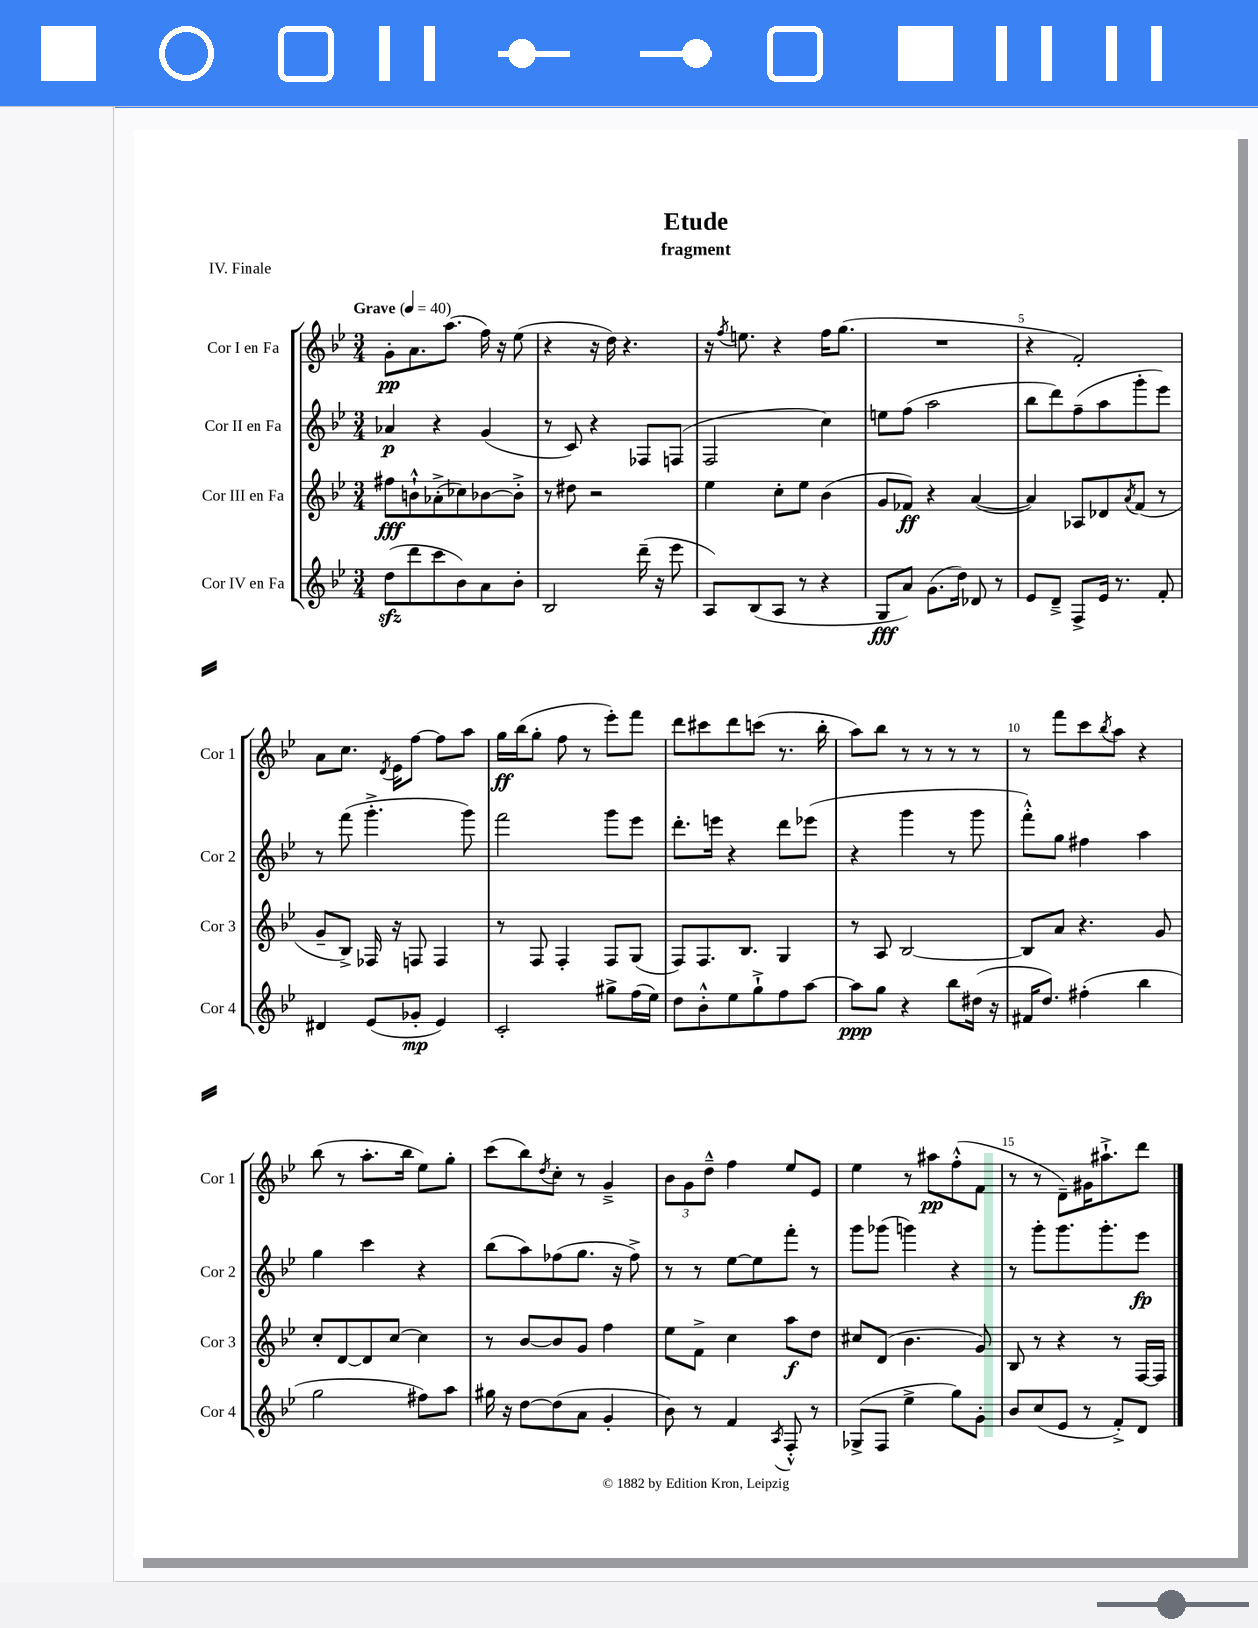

**kern	**dynam	**kern	**dynam	**kern	**dynam	**kern	**dynam
*part4	*part4	*part3	*part3	*part2	*part2	*part1	*part1
*staff4	*staff4	*staff3	*staff3	*staff2	*staff2	*staff1	*staff1
*I"Cor IV en Fa	*	*I"Cor III en Fa	*	*I"Cor II en Fa	*	*I"Cor I en Fa	*
*I'Cor 4	*	*I'Cor 3	*	*I'Cor 2	*	*I'Cor 1	*
*clefG2	*	*clefG2	*	*clefG2	*	*clefG2	*
*k[b-e-]	*	*k[b-e-]	*	*k[b-e-]	*	*k[b-e-]	*
*M3/4	*	*M3/4	*	*M3/4	*	*M3/4	*
*MM40	*	*MM40	*	*MM40	*	*MM40	*
=1	=1	=1	=1	=1	=1	=1	=1
!	!	!	!	!	!	!LO:TX:a:B:t=Grave	!
(8ddzz\L	.	8ff#X\L	fff	4a-X/	p	8g'\L	pp
8ddd\	.	8bn`^^\	.	.	.	8.a\	.
8ccc\	.	(8a-X'^\	.	4r	.	.	.
.	.	.	.	.	.	(8.aa\J	.
8b-\)	.	8cc-X\)	.	.	.	.	.
8a\	.	[8b-X\	.	(4g/	.	16ff\)	.
.	.	.	.	.	.	16r	.
8b-'\J	.	8b-'^\J]	.	.	.	(8ee-\	.
=2	=2	=2	=2	=2	=2	=2	=2
2B-/	.	8r	.	8r	.	4r	.
.	.	8dd#X\	.	8c/)	.	.	.
.	.	2r	.	4r	.	16r	.
.	.	.	.	.	.	16dd\)	.
.	.	.	.	.	.	4.r	.
(16ddd~\	.	.	.	8F-X/L	.	.	.
16r	.	.	.	.	.	.	.
8eee-\	.	.	.	(8Fn/J	.	.	.
=3	=3	=3	=3	=3	=3	=3	=3
8A/L)	.	4ee-\	.	2F/	.	16r	.
.	.	.	.	.	.	8qff/	.
.	.	.	.	.	.	8.een\	.
(8B-/	.	.	.	.	.	.	.
8A/J	.	8cc'\L	.	.	.	4r	.
8r	.	8ee-\J	.	.	.	.	.
4r	.	(4b-\	.	4cc\)	.	16ff\KL	.
.	.	.	.	.	.	(8.gg\J	.
=4	=4	=4	=4	=4	=4	=4	=4
8G/L	fff	8g/L	.	8een\L	.	2.r	.
8a/J)	.	8f-X/J)	ff	(8ff\J	.	.	.
(8.g\L	.	4r	.	2aa\	.	.	.
16dd\Jk)	.	.	.	.	.	.	.
8d-X/	.	([4a/	.	.	.	.	.
8r	.	.	.	.	.	.	.
=5	=5	=5	=5	=5	=5	=5	=5
8e-/L	.	4a/])	.	8bb-\L	.	4r	.
8d~^/J	.	.	.	8ddd\)	.	.	.
8F^/L	.	8A-X/L	.	(8ff~\	.	2f'/)	.
16e-/Jk	.	8d-X/	.	8aa\	.	.	.
8.r	.	.	.	.	.	.	.
.	.	8qa/	.	.	.	.	.
.	.	(8f/J	.	8ggg'\	.	.	.
8f'/	.	8r	.	8eee-\J)	.	.	.
!!LO:LB:g=z
=6	=6	=6	=6	=6	=6	=6	=6
4d#X/	.	8g~/L	.	8r	.	8a\L	.
.	.	8B-^/J)	.	(8fff\	.	8.cc\J	.
(8e-/L	.	16F-X/	.	4.ggg'^\	.	.	.
.	.	.	.	.	.	8qd/	.
.	.	16r	.	.	.	16e-\KL	.
8g-X'/J	mp	8Fn/	.	.	.	[8ff\J	.
4e-/)	.	4F/	.	.	.	8ff\L]	.
.	.	.	.	8ggg\)	.	8aa\J	.
=7	=7	=7	=7	=7	=7	=7	=7
2c'/	.	8r	.	2fff\	.	16gg\LL	ff
.	.	.	.	.	.	(16bb-\J	.
.	.	8F/	.	.	.	8gg'\J	.
.	.	4F'/	.	.	.	8ff\	.
.	.	.	.	.	.	8r	.
8gg#X^\L	.	8F/L	.	8ggg\L	.	8eee-'\L)	.
(16ff\L	.	(8G/J	.	8eee-\J	.	8fff\J	.
16ee-\JJ)	.	.	.	.	.	.	.
=8	=8	=8	=8	=8	=8	=8	=8
8dd\L	.	8F/L)	.	8.ddd'\L	.	8ddd\L	.
8b-'^^\	.	8.F/	.	.	.	8ccc#X\	.
.	.	.	.	16eeen\Jk	.	.	.
8ee-\	.	.	.	4r	.	8ddd\	.
.	.	8.B-/J	.	.	.	.	.
8gg`^\	.	.	.	.	.	(8cccn\J	.
8ff\	.	4G/	.	8ddd\L	.	8.r	.
[8aa\J	.	.	.	(8eee-X\J	.	.	.
.	.	.	.	.	.	16bb-'\	.
=9	=9	=9	=9	=9	=9	=9	=9
8aa\L]	ppp	8r	.	4r	.	8aa\L)	.
8gg\J	.	8A/	.	.	.	8bb-\J	.
4r	.	[2B-/	.	4ggg\	.	8r	.
.	.	.	.	.	.	8r	.
8bb-\L	.	.	.	8r	.	8r	.
(16dd#X\Jk	.	.	.	8ggg\	.	8r	.
16r	.	.	.	.	.	.	.
=10	=10	=10	=10	=10	=10	=10	=10
16f#X/KL	.	8B-/L]	.	8fff'^^\L)	.	8r	.
8.dd/J)	.	.	.	.	.	.	.
.	.	8a/J	.	8gg\J	.	8fff\L	.
(4ff#X'\	.	4.r	.	4ff#X\	.	8ccc\	.
.	.	.	.	.	.	8qbb-/	.
.	.	.	.	.	.	8aa\J	.
4bb-\	.	.	.	4aa\	.	4r	.
.	.	8g/	.	.	.	.	.
!!LO:LB:g=z
=11	=11	=11	=11	=11	=11	=11	=11
2gg\	.	8cc'/L	.	4gg\	.	(8bb-\	.
.	.	[8d/	.	.	.	8r	.
.	.	8d/]	.	4ccc\	.	8.aa'\L	.
.	.	[8cc/J	.	.	.	.	.
.	.	.	.	.	.	16bb-\Jk	.
8ff#X\L)	.	4cc\]	.	4r	.	8ee-\L)	.
8aa\J	.	.	.	.	.	8gg'\J	.
=12	=12	=12	=12	=12	=12	=12	=12
16gg#X\	.	8r	.	(8bb-\L	.	(8ccc\L	.
16r	.	.	.	.	.	.	.
[8dd\L	.	[8b-/L	.	8aa\)	.	8bb-\)	.
.	.	.	.	.	.	8qdd/	.
(8dd\]	.	8b-/]	.	(8ff-X\	.	8cc'\J	.
8a\J	.	8g/J	.	8.gg\J	.	8r	.
4g'/	.	4ff\	.	.	.	4g~^/	.
.	.	.	.	16r	.	.	.
.	.	.	.	8ff-^\)	.	.	.
=13	=13	=13	=13	=13	=13	=13	=13
8b-\)	.	8ee-\L	.	8r	.	12b-\L	.
.	.	.	.	.	.	12g\	.
8r	.	8f^\J	.	8r	.	.	.
.	.	.	.	.	.	12dd~^^\J	.
4f/	.	4cc\	.	[8ee-\L	.	4ff\	.
.	.	.	.	8ee-\]	.	.	.
8qA/	.	.	.	.	.	.	.
8F'^^/	.	8aa\L	f	8fff'\J	.	8ee-/L	.
8r	.	8dd\J	.	8r	.	8e-/J	.
=14	=14	=14	=14	=14	=14	=14	=14
(8G-X^/L	.	8cc#X/L	.	8ggg\L	.	4ee-\	.
8F/J	.	(8d/J	.	(8ggg-X\J	.	.	.
4ee-^\	.	4.b-\	.	4gggn\)	.	8r	.
.	.	.	.	.	.	8aa#X\L	pp
8gg\L)	.	.	.	4r	.	(8ff'^^\	.
8g'\J	.	8g/)	.	.	.	8f\J	.
=15	=15	=15	=15	=15	=15	=15	=15
8b-/L	.	8B-/	.	8r	.	8r	.
(8cc/	.	8r	.	8ggg'\L	.	8r	.
8e-/J	.	4r	.	8.ggg\	.	8d~\L)	.
8r	.	.	.	.	.	16g#X\K	.
.	.	.	.	8.ggg'\	.	8.aa#X`^\	.
8f'^/L)	.	8r	.	.	.	.	.
8d/J	.	[16F/LL	.	8eee-\J	fp	8ddd\J	.
.	.	16F/JJ]	.	.	.	.	.
==	==	==	==	==	==	==	==
*-	*-	*-	*-	*-	*-	*-	*-
